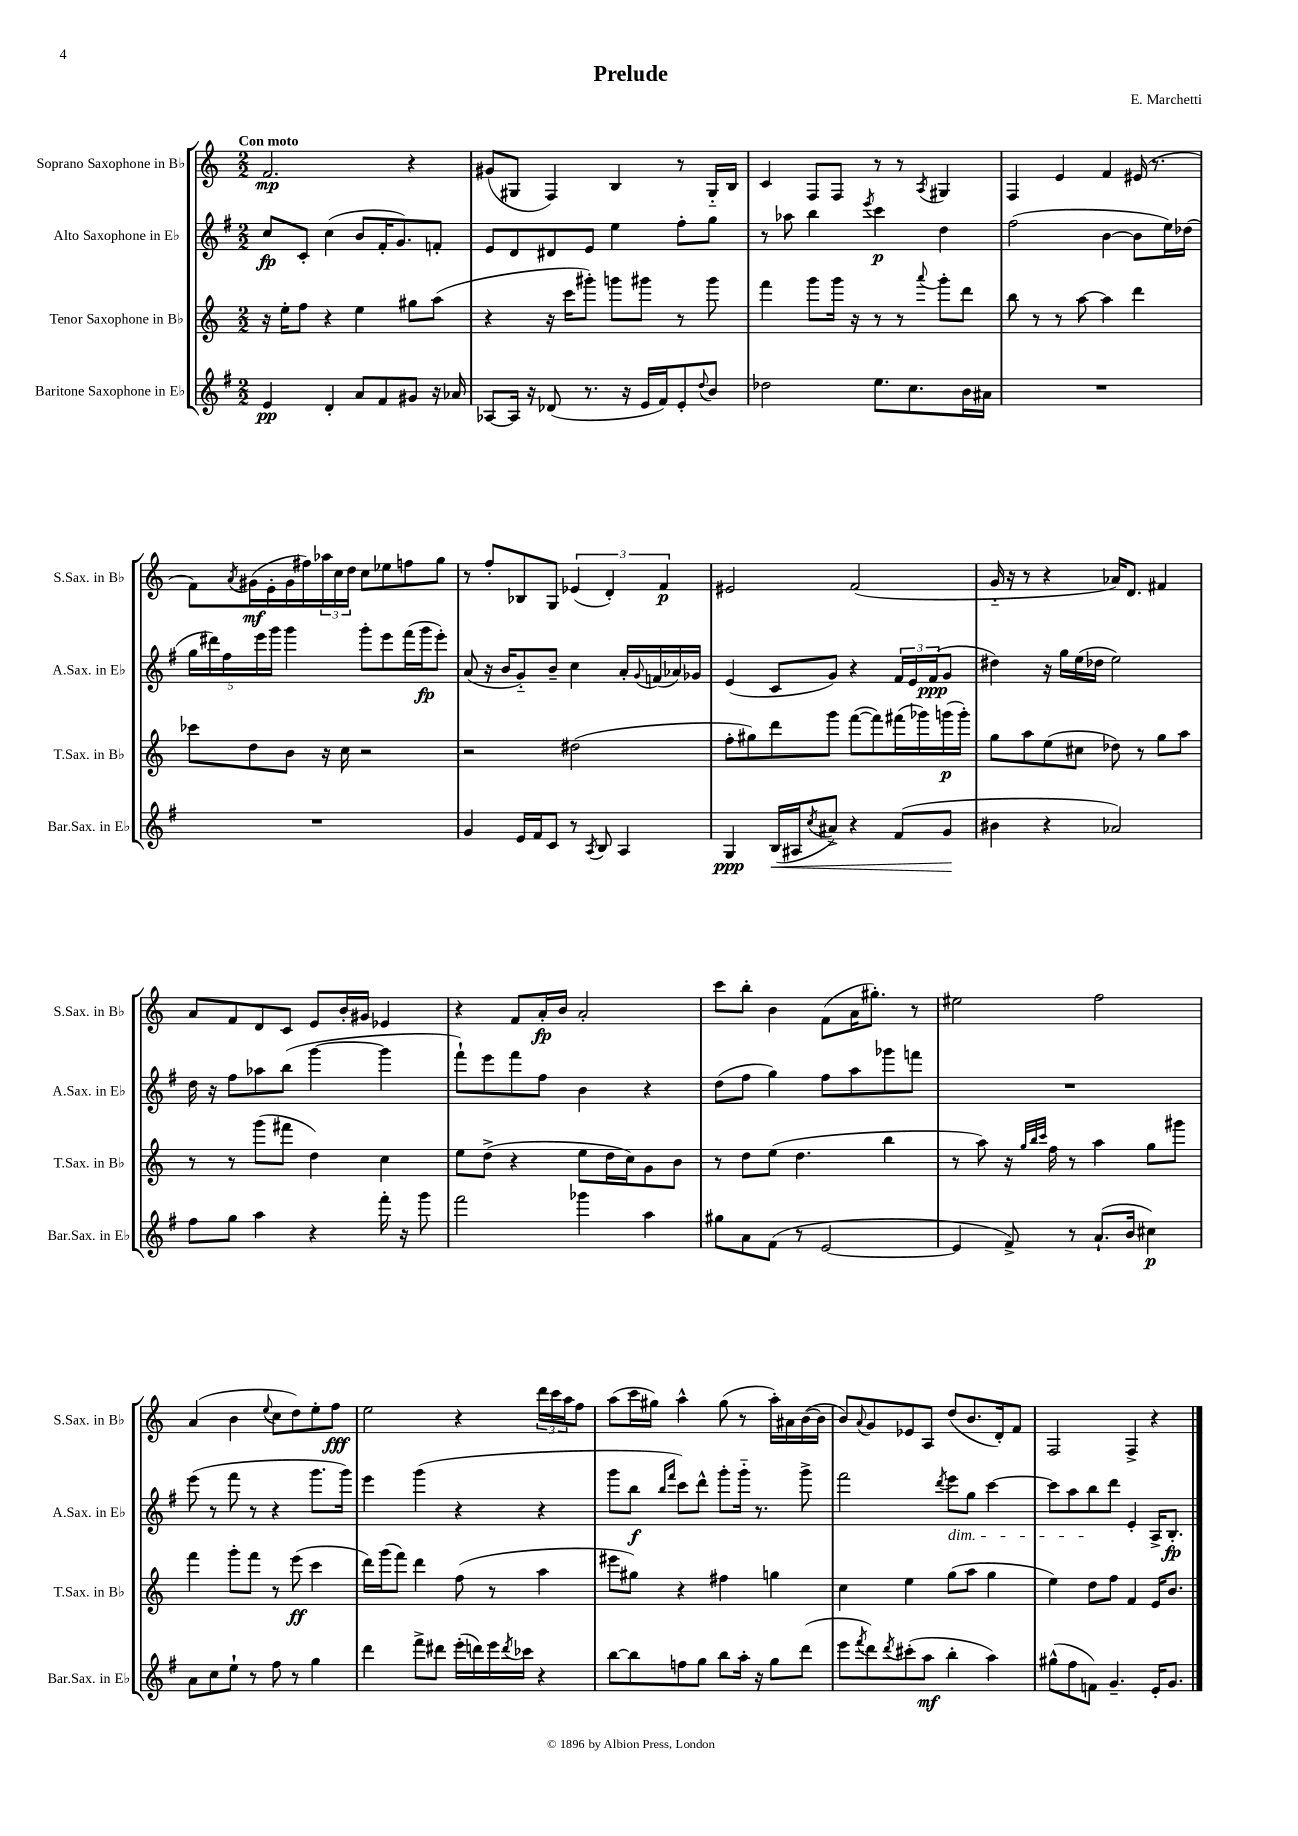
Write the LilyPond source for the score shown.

\header { title = "Prelude" composer = "E. Marchetti" }
<<
\new StaffGroup <<
\new Staff = "s0" \with { instrumentName = "Soprano Saxophone in Bb" shortInstrumentName = "S.Sax. in Bb" } {
    \clef treble \key c \major \numericTimeSignature \time 2/2 \tempo "Con moto"
    f'2.\mp r4 |
    gis'8( gis8 f4) b4 r8 gis16-_ b16 |
    c'4 f8 f8 r8 r8 \acciaccatura { a8 } gis4 |
    f4 e'4 f'4 eis'16( r8. |
    f'8) \acciaccatura { a'8 } gis'16\mf( e'16-. gis'16 fis''16) \tuplet 3/2 { aes''16 c''16 d''16 } c''8 ees''8 f''8 g''8 |
    r8 f''8-. bes8 g8 \tuplet 3/2 { ees'4( d'4-.) f'4\p } |
    eis'2 f'2( |
    g'16-_ r16 r8 r4 aes'16) d'8. fis'4 |
    a'8 f'8 d'8 c'8 e'8 b'16-. gis'16 ees'4 |
    r4 f'8 a'16-.\fp b'16 a'2-. |
    c'''8 b''8-. b'4 f'8( a'16 gis''8.-.) r8 |
    eis''2 f''2 |
    a'4( b'4 \appoggiatura { e''8 } c''8 d''8) e''8-. f''8\fff |
    e''2 r4 \tuplet 3/2 { d'''16 c'''16 a''16 } f''8 |
    a''8( c'''16 gis''16) a''4-^ gis''8( r8 a''16-.) ais'16 b'16~( b'16 |
    b'8) \appoggiatura { a'8 } g'8 ees'8 a8 d''8( b'8. d'16-.) f'8 |
    f2 f4-> r4 \bar "|." |
}
\new Staff = "s1" \with { instrumentName = "Alto Saxophone in Eb" shortInstrumentName = "A.Sax. in Eb" } {
    \clef treble \key g \major \numericTimeSignature \time 2/2
    c''8\fp c'8-. c''4( b'8 fis'16-. g'8.) f'8-. |
    e'8 d'8 dis'8 e'8 e''4 fis''8-. g''8 |
    r8 aes''8 b''4 \acciaccatura { e'''8 } c'''4\p d''4 |
    fis''2( b'4~ b'8 e''16) des''16( |
    \tuplet 5/4 { g''16 dis'''16) fis''16 e'''16 g'''16 } g'''4 g'''8-. e'''8 fis'''16( g'''16\fp e'''8-.) |
    a'8( r16 b'16 g'8-_) b'8-- c''4 a'16-. \appoggiatura { g'8 } f'16( aes'16) ges'16 |
    e'4( c'8 g'8) r4 \tuplet 3/2 { fis'16 e'16 fis'16\ppp( } g'8 |
    dis''4) r16 g''16 e''16( des''16 e''2) |
    d''16 r16 fis''8 aes''8 b''8( g'''4~ g'''4 |
    fis'''8-!) e'''8 fis'''8 fis''8 b'4 r4 |
    d''8( fis''8 g''4) fis''8 a''8 ges'''8 f'''8 |
    R1 |
    e'''8( r8 fis'''8 r8 r4 g'''8. g'''16) |
    e'''4 g'''4( r4 r4 |
    g'''8 b''8\f \grace { b''16 fis'''16 } c'''8) d'''8-^ g'''8-. g'''16-_ r8. g'''8-> |
    fis'''2 \acciaccatura { d'''8 } e'''8\dim g''8 c'''4~ |
    c'''8 a''8 b''8\! d'''8 e'4-. a16-> b8.-.\fp \bar "|." |
}
\new Staff = "s2" \with { instrumentName = "Tenor Saxophone in Bb" shortInstrumentName = "T.Sax. in Bb" } {
    \clef treble \key c \major \numericTimeSignature \time 2/2
    r16 e''16-. f''8 r4 e''4 gis''8 a''8( |
    r4 r16 c'''16 gis'''8-.) g'''8 gis'''8 r8 gis'''8 |
    f'''4 g'''8 g'''16 r16 r8 r8 \appoggiatura { a'''8 } g'''8-. d'''8 |
    b''8 r8 r8 a''8~ a''4 d'''4 |
    ces'''8 d''8 b'8 r16 c''16 r2 |
    r2 dis''2( |
    f''8-. gis''8) d'''8 g'''8 f'''8~( f'''8) fis'''16( ges'''16) g'''16\p( g'''16-.) |
    g''8 a''8 e''8( cis''8 des''8) r8 g''8 a''8 |
    r8 r8 g'''8( fis'''8 d''4) c''4 |
    e''8 d''8->( r4 e''8 d''16 c''16) g'8 b'8 |
    r8 d''8 e''8( d''4. b''4 |
    r8 a''8) r16 \grace { g''32 b''32 c'''32 } f''16 r8 a''4 g''8 gis'''8 |
    f'''4 g'''8-. f'''8 r8 e'''8\ff( c'''4 |
    d'''16) g'''16( f'''8) d'''4 f''8( r8 a''4 |
    eis'''8 gis''8) r4 fis''4 g''4 |
    c''4 e''4 g''8( a''8 g''4 |
    e''4) d''8 f''8 f'4 e'16 b'8. \bar "|." |
}
\new Staff = "s3" \with { instrumentName = "Baritone Saxophone in Eb" shortInstrumentName = "Bar.Sax. in Eb" } {
    \clef treble \key g \major \numericTimeSignature \time 2/2
    e'4\pp d'4-. a'8 fis'8 gis'8 r16 aes'16 |
    aes8~ aes16 r16 des'8( r8. r16 e'16 fis'16) e'8-. \appoggiatura { d''8 } b'8 |
    des''2 e''8. c''8. b'16 ais'16 |
    R1 |
    R1 |
    g'4 e'16 fis'16 c'8 r8 \acciaccatura { a8 } b8 a4 |
    g4\ppp b16\<( ais16 \acciaccatura { c''8 } ais'8->) r4 fis'8( g'8\! |
    bis'4 r4 aes'2) |
    fis''8 g''8 a''4 r4 fis'''16-. r16 g'''8 |
    fis'''2 ges'''4 a''4 |
    gis''8 a'8 fis'8( r8 e'2~ |
    e'4 fis'8->) r8 a'8.-!( b'16 cis''4\p) |
    a'8 c''8 e''8-! r8 fis''8 r8 g''4 |
    d'''4 fis'''8-> dis'''8 e'''16-.( d'''16) e'''16 \acciaccatura { d'''8 } ces'''16 r4 |
    b''8~ b''8 f''8 g''8 b''8 a''16-. r16 g''8 d'''8( |
    e'''8 \acciaccatura { fis'''8 } d'''8) \acciaccatura { d'''8 } cis'''8-.( a''8\mf b''4-. a''4) |
    gis''8-^( fis''8 f'8) g'4.-- e'16-. g'8. \bar "|." |
}
>>
>>
\layout { \context { \Score \remove "Bar_number_engraver" } }
